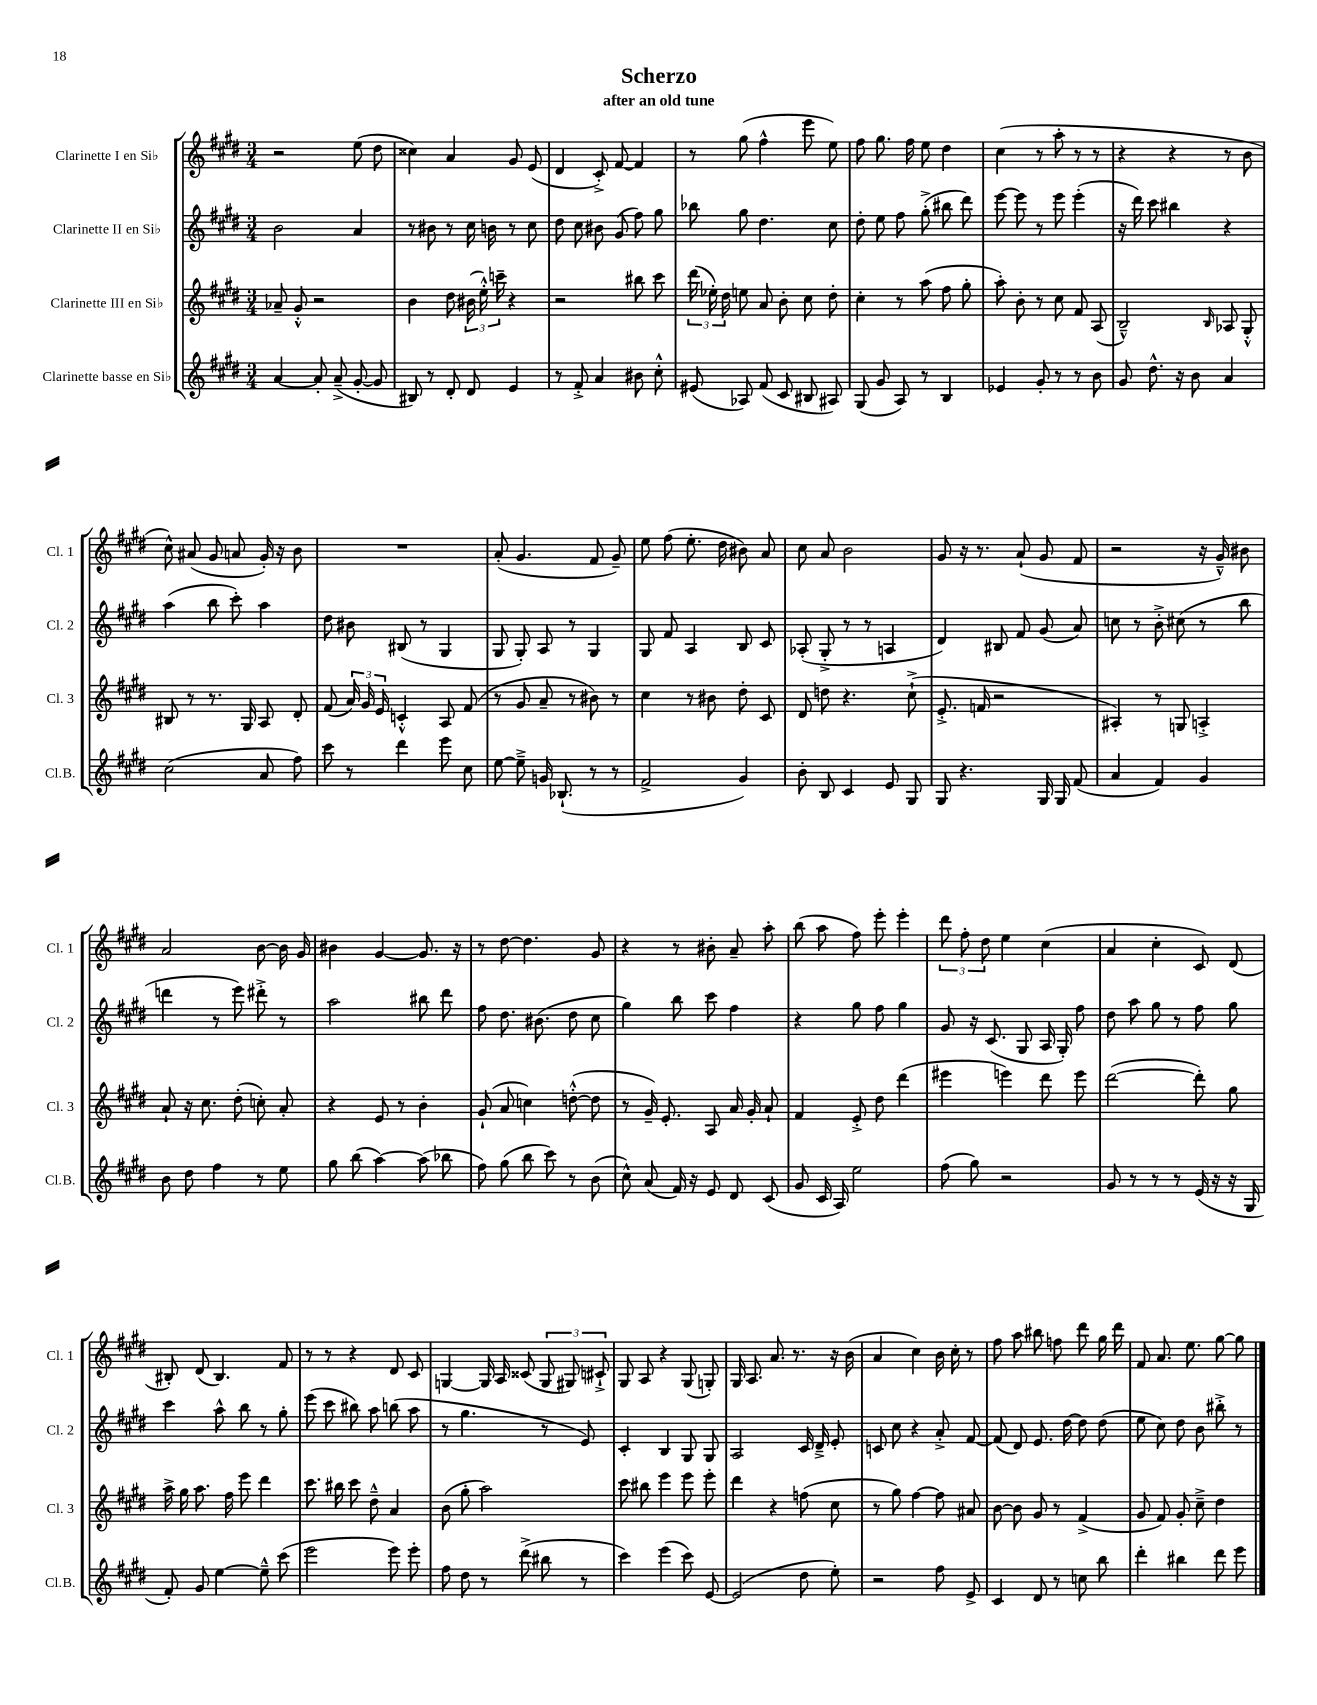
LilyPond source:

\header { title = "Scherzo" subtitle = "after an old tune" }
<<
\new StaffGroup <<
\new Staff = "s0" \with { instrumentName = "Clarinette I en Sib" shortInstrumentName = "Cl. 1" } {
    \clef treble \key e \major \numericTimeSignature \time 3/4
    \autoBeamOff r2 e''8( dis''8 |
    cisis''4) a'4 gis'8 e'8( |
    dis'4 cis'8-.->) fis'8~ fis'4 |
    r8 gis''8( fis''4-^ e'''8 e''8) |
    fis''8 gis''8. fis''16 e''8 dis''4 |
    cis''4( r8 a''8-. r8 r8 |
    r4 r4 r8 b'8 |
    cis''8-^) ais'8( gis'8 a'8 gis'16-.) r16 b'8 |
    R2. |
    a'8-.( gis'4. fis'8 gis'8--) |
    e''8 fis''8( e''8.-. dis''16 bis'8) a'8 |
    cis''8 a'8 b'2 |
    gis'8 r16 r8. a'8-!( gis'8 fis'8 |
    r2 r16 gis'16---^) bis'8 |
    a'2 b'8~ b'16 gis'16 |
    bis'4 gis'4~ gis'8. r16 |
    r8 dis''8~ dis''4. gis'8 |
    r4 r8 bis'8-. a'8-- a''8-. |
    b''8( a''8 fis''8) e'''8-. e'''4-. |
    \tuplet 3/2 { dis'''8 fis''8-. dis''8 } e''4 cis''4( |
    a'4 cis''4-. cis'8) dis'8( |
    bis8-.) dis'8( bis4.) fis'8 |
    r8 r8 r4 dis'8 cis'8 |
    g4~ g16 a16 cisis'8( \tuplet 3/2 { g8 gis8) cis'8-!-> } |
    gis8 a8 r4 gis8( g8-.) |
    gis16 a8. a'8. r8. r16 b'16( |
    a'4 cis''4) b'16 cis''16-. r8 |
    fis''8 a''8 bis''8 f''8 dis'''8 gis''16 dis'''16 |
    fis'8 a'8. e''8. gis''8~ gis''8 \bar "|." |
}
\new Staff = "s1" \with { instrumentName = "Clarinette II en Sib" shortInstrumentName = "Cl. 2" } {
    \clef treble \key e \major \numericTimeSignature \time 3/4
    \autoBeamOff b'2 a'4 |
    r8 bis'8 r8 cis''16 b'16 r8 cis''8 |
    dis''8 cis''8 bis'8 gis'8( fis''8) gis''8 |
    bes''8 gis''8 dis''4. cis''8 |
    dis''8-. e''8 fis''8 gis''8-.->( bis''8 dis'''8) |
    e'''8~ e'''8 r8 e'''8 e'''4-.( |
    r16 dis'''16) cis'''8 bis''4 r4 |
    a''4( b''8 cis'''8-.) a''4 |
    dis''8 bis'8 bis8( r8 gis4 |
    gis8 gis8-.) a8 r8 gis4 |
    gis8 fis'8 a4 b8 cis'8 |
    aes8-.( gis8-.-> r8 r8 a4 |
    dis'4) bis8 fis'8 gis'8( a'8) |
    c''8 r8 b'8-.-> cis''8( r8 b''8 |
    d'''4 r8 e'''8) dis'''8-.-> r8 |
    a''2 bis''8 dis'''8 |
    fis''8 dis''8. bis'8.( dis''8 cis''8 |
    gis''4) b''8 cis'''8 fis''4 |
    r4 gis''8 fis''8 gis''4 |
    gis'8 r16 cis'8.( gis8 a16 gis16-.) fis''8 |
    dis''8 a''8 gis''8 r8 fis''8 gis''8 |
    cis'''4 a''8-^ b''8 r8 gis''8-. |
    e'''8( cis'''8 bis''8) a''8 b''8( a''8 |
    r8 gis''4. r8 e'8) |
    cis'4-. b4 gis8 gis8 |
    a2 cis'16 dis'16---> e'8-. |
    c'8 cis''8 r4 a'8-.-> fis'8~ |
    fis'8( dis'8) e'8. dis''16~ dis''8 dis''8( |
    e''8 cis''8) dis''8 b'8 bis''8-.-> r8 \bar "|." |
}
\new Staff = "s2" \with { instrumentName = "Clarinette III en Sib" shortInstrumentName = "Cl. 3" } {
    \clef treble \key e \major \numericTimeSignature \time 3/4
    \autoBeamOff aes'8-- gis'8-.-^ r2 |
    b'4 dis''8 \tuplet 3/2 { bis'16( e''16-.-^) c'''16-- } r4 |
    r2 bis''8 cis'''8 |
    \tuplet 3/2 { dis'''16( ees''16-.) dis''16 } e''8 a'8 b'8-. cis''8 dis''8-. |
    cis''4-. r8 a''8( fis''8 gis''8-. |
    a''8-.) b'8-. r8 cis''8 fis'8 a8( |
    b2---^) \grace { b16 } aes8 gis8-.-^ |
    bis8 r8 r8. gis16 a8 dis'8-. |
    fis'8( \tuplet 3/2 { a'16) gis'16 e'16 } c'4-.-^ a8 fis'8( |
    r8 gis'8 a'8-- r8 bis'8) r8 |
    cis''4 r8 bis'8 dis''8-. cis'8 |
    dis'8 d''8 r4. cis''8-!->( |
    e'8.-.-> f'16 r2 |
    ais4-.) r8 g8 a4-.-> |
    a'8-! r16 cis''8. dis''8-.( c''8-.) a'8-. |
    r4 e'8 r8 b'4-. |
    gis'8-!( a'8 c''4) d''8~-.-^( d''8 |
    r8 gis'16--) e'8.-. a8 a'16 gis'16-. a'8-! |
    fis'4 e'8-.-> dis''8 dis'''4( |
    eis'''4 e'''4) dis'''8 e'''8 |
    dis'''2~( dis'''8-.) gis''8 |
    a''16-> gis''16 a''8. fis''16 e'''8 dis'''4 |
    cis'''8. bis''16 cis'''8 dis''8---^ a'4 |
    b'8( gis''8-. a''2) |
    cis'''8 bis''8 e'''4 e'''8 e'''8-. |
    dis'''4 r4 f''8( cis''8 |
    r8 gis''8) fis''4~ fis''8 ais'8 |
    b'8~ b'8 gis'8 r8 fis'4->( |
    gis'8 fis'8) gis'8-. cis''8---> dis''4 \bar "|." |
}
\new Staff = "s3" \with { instrumentName = "Clarinette basse en Sib" shortInstrumentName = "Cl.B." } {
    \clef treble \key e \major \numericTimeSignature \time 3/4
    \autoBeamOff a'4~ a'8-. a'8--->( gis'8~-. gis'8 |
    bis8) r8 dis'8-. dis'8 e'4 |
    r8 fis'8-.-> a'4 bis'8 cis''8-.-^ |
    eis'8( aes8) fis'8( cis'8 bis8 ais8) |
    gis8( gis'8 a8) r8 b4 |
    ees'4 gis'8-. r8 r8 b'8 |
    gis'8 dis''8.-^ r16 b'8 a'4 |
    cis''2( a'8 fis''8) |
    cis'''8 r8 dis'''4 e'''8 cis''8 |
    e''8~ e''8---> g'16 bes8.-!( r8 r8 |
    fis'2-> gis'4) |
    b'8-. b8 cis'4 e'8 gis8 |
    gis8 r4. gis16 gis16 fis'8( |
    a'4 fis'4) gis'4 |
    b'8 dis''8 fis''4 r8 e''8 |
    gis''8 b''8( a''4~) a''8( bes''8 |
    fis''8) gis''8( b''8 cis'''8) r8 b'8( |
    cis''8-^) a'8( fis'16) r16 e'8 dis'8 cis'8( |
    gis'8 cis'16 a16) e''2 |
    fis''8( gis''8) r2 |
    gis'8 r8 r8 r8 e'16( r16 r16 gis16 |
    fis'8-.) gis'8 e''4~ e''8---^ cis'''8( |
    e'''2 e'''8) e'''8-. |
    fis''8 dis''8 r8 dis'''8->( bis''8 r8 |
    cis'''4) e'''4( cis'''8) e'8~ |
    e'2( dis''8 e''8-.) |
    r2 fis''8 e'8-> |
    cis'4 dis'8 r8 c''8 b''8 |
    dis'''4-. bis''4 dis'''8 e'''8 \bar "|." |
}
>>
>>
\layout { \context { \Score \remove "Bar_number_engraver" } }
